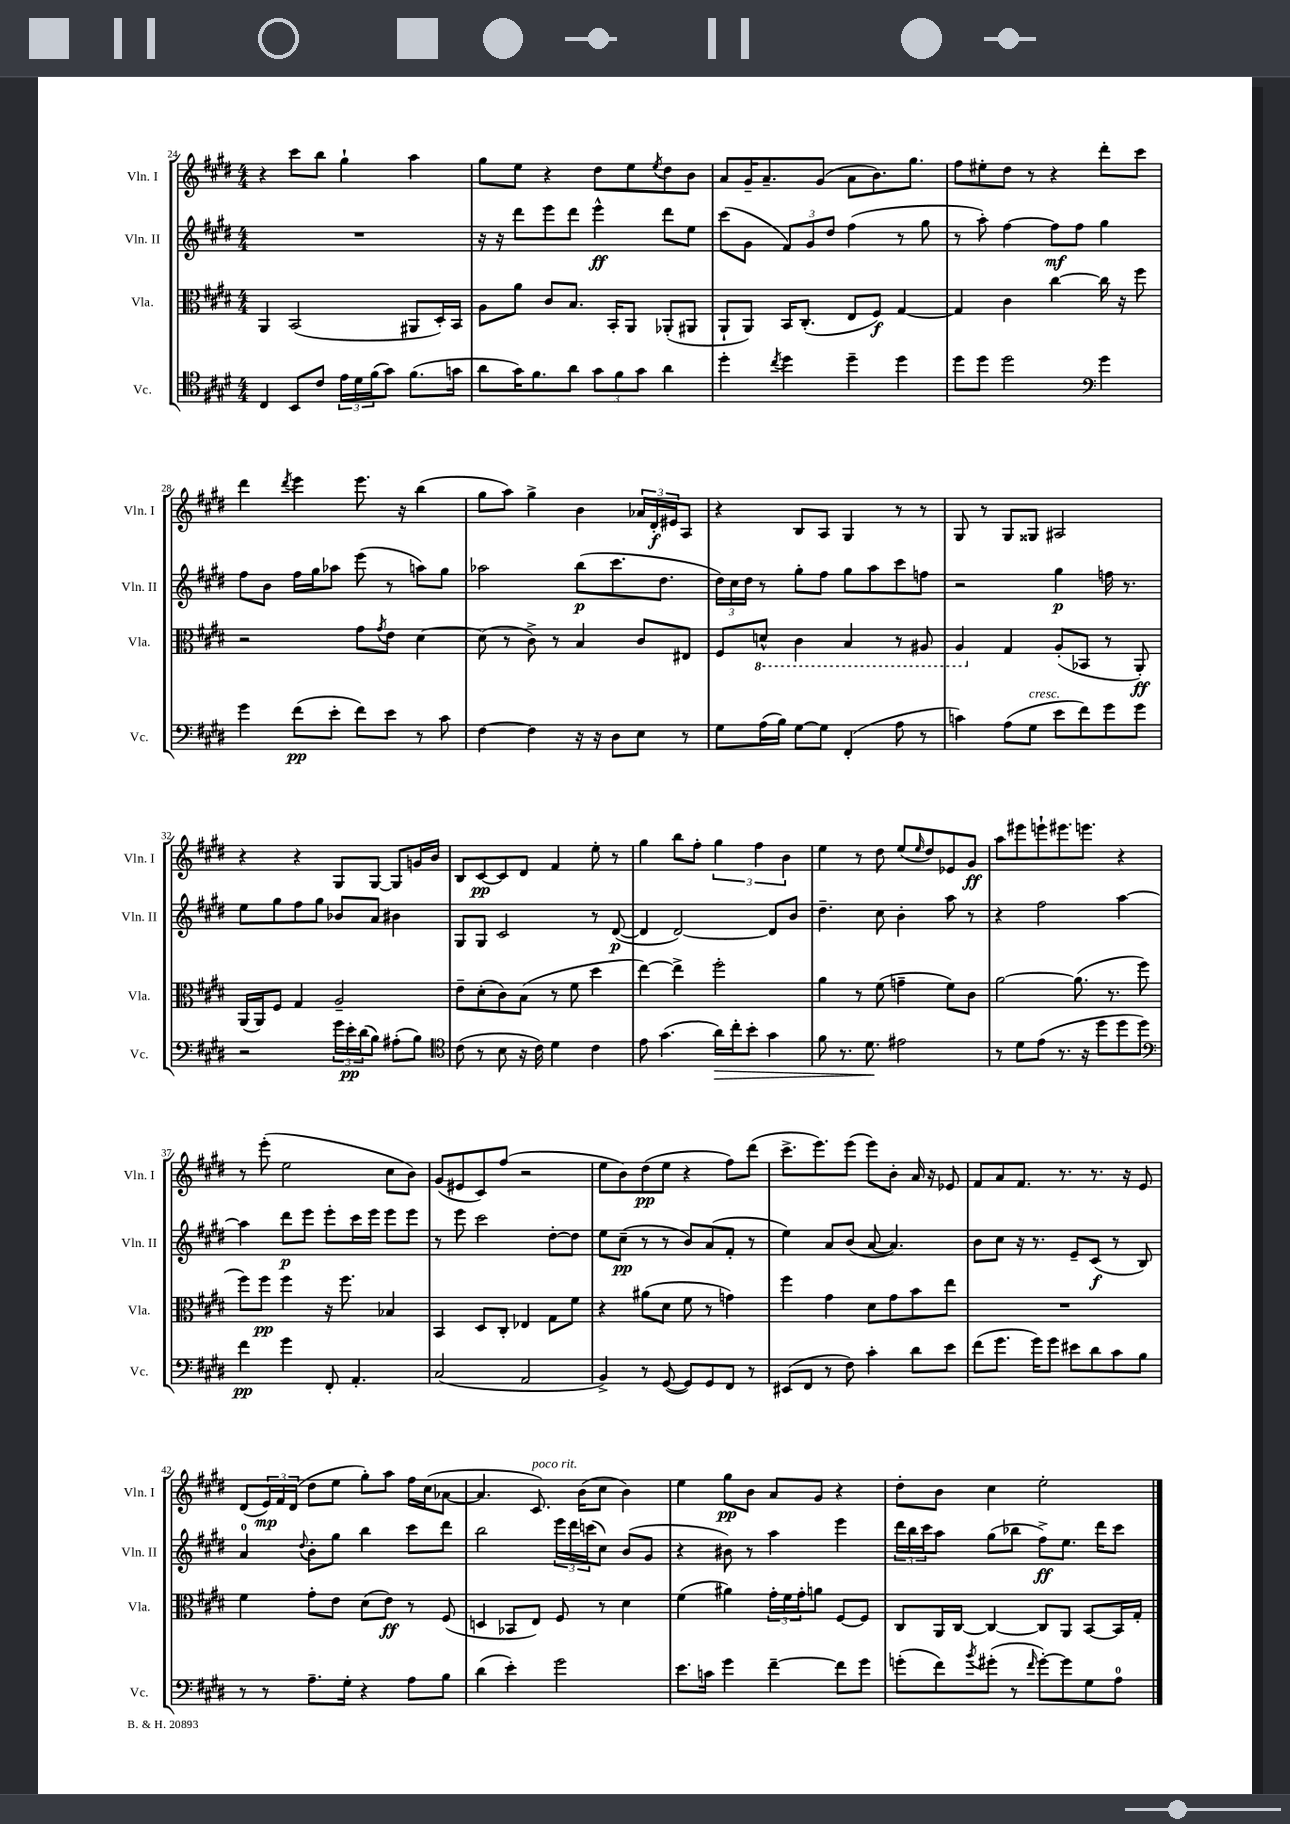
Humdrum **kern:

**kern	**dynam	**kern	**dynam	**kern	**dynam	**kern	**dynam
*part4	*part4	*part3	*part3	*part2	*part2	*part1	*part1
*staff4	*staff4	*staff3	*staff3	*staff2	*staff2	*staff1	*staff1
*I"Vc.	*	*I"Vla.	*	*I"Vln. II	*	*I"Vln. I	*
*I'Vc.	*	*I'Vla.	*	*I'Vln. II	*	*I'Vln. I	*
*clefC4	*	*clefC3	*	*clefG2	*	*clefG2	*
*k[f#c#g#d#]	*	*k[f#c#g#d#]	*	*k[f#c#g#d#]	*	*k[f#c#g#d#]	*
*M4/4	*	*M4/4	*	*M4/4	*	*M4/4	*
=24	=24	=24	=24	=24	=24	=24	=24
4C#/	.	4AA/	.	1r	.	4r	.
8BB/L	.	(2BB/	.	.	.	8ccc#\L	.
8c#/J	.	.	.	.	.	8bb\J	.
24e\LL	.	.	.	.	.	4gg#`\	.
24d#\	.	.	.	.	.	.	.
(24f#\J	.	.	.	.	.	.	.
8g#\J)	.	.	.	.	.	.	.
(8.f#\L	.	8AA#X/L	.	.	.	4aa\	.
.	.	16D#'/L)	.	.	.	.	.
16gn\Jk	.	16BB/JJ	.	.	.	.	.
=25	=25	=25	=25	=25	=25	=25	=25
8a\L	.	8A\L	.	16r	.	8gg#\L	.
.	.	.	.	16r	.	.	.
16g#\K)	.	8a\J	.	8ddd#\L	.	8ee\J	.
8.f#\	.	.	.	.	.	.	.
.	.	8c#/L	.	8eee\	.	4r	.
8a\J	.	8.B/J	.	8ddd#\J	.	.	.
12g#\L	.	.	.	4eee^^\	ff	8dd#\L	.
.	.	16BB'/KL	.	.	.	.	.
12f#\	.	.	.	.	.	.	.
.	.	8AA/J	.	.	.	8ee\	.
12g#\J	.	.	.	.	.	.	.
.	.	.	.	.	.	8qee/	.
4a\	.	(8AA-X'/L	.	8ddd#\L	.	8dd#\	.
.	.	8AA#X/J	.	8ee\J	.	8b\J	.
=26	=26	=26	=26	=26	=26	=26	=26
4dd#'\	.	8AA`/L	.	(8ccc#\L	.	8a/L	.
.	.	8AA/J)	.	8g#\J	.	16g#~/K	.
.	.	.	.	.	.	8.a~/	.
8qcc#/	.	.	.	.	.	.	.
4dd#\	.	16BB/KL	.	12f#/L)	.	.	.
.	.	(8.C#'/J	.	.	.	.	.
.	.	.	.	12g#/	.	.	.
.	.	.	.	.	.	(8g#/J	.
.	.	.	.	12dd#/J	.	.	.
4dd#~\	.	8E/L	.	(4ff#\	.	8a\L	.
.	.	8F#/J)	f	.	.	8.b\)	.
4dd#\	.	[4G#/	.	8r	.	.	.
.	.	.	.	.	.	8.gg#\J	.
.	.	.	.	8gg#\	.	.	.
=27	=27	=27	=27	=27	=27	=27	=27
8dd#\L	.	4G#/]	.	8r	.	8ff#\L	.
8dd#\J	.	.	.	8aa'\)	.	8ee#X'\	.
2dd#\	.	4c#\	.	[4ff#\	.	8dd#\J	.
.	.	.	.	.	.	8r	.
.	.	[4cc#\	.	8ff#\L]	mf	4r	.
.	.	.	.	8ff#\J	.	.	.
*clefF4	*	*	*	*	*	*	*
4g#\	.	16cc#\]	.	4gg#\	.	8ddd#'\L	.
.	.	16r	.	.	.	.	.
.	.	8ff#\	.	.	.	8ccc#\J	.
!!LO:LB:g=z
=28	=28	=28	=28	=28	=28	=28	=28
4g#\	.	2r	.	8ff#\L	.	4ddd#\	.
.	.	.	.	8b\J	.	.	.
.	.	.	.	.	.	8qddd#/	.
(8f#\L	pp	.	.	16ff#\LL	.	4eee\	.
.	.	.	.	16gg#\J	.	.	.
8e'\J	.	.	.	8aa-X\J	.	.	.
8f#\L)	.	8g#\L	.	(8eee\	.	8.eee\	.
.	.	8qg#/	.	.	.	.	.
8e\J	.	8e\J	.	8r	.	.	.
.	.	.	.	.	.	16r	.
8r	.	[4d#\	.	8aan\L)	.	(4bb\	.
8c#\	.	.	.	8gg#\J	.	.	.
=29	=29	=29	=29	=29	=29	=29	=29
[4F#\	.	(8d#\]	.	2aa-X\	.	8gg#\L	.
.	.	8r	.	.	.	8aa\J)	.
4F#\]	.	8c#^\)	.	.	.	4gg#^\	.
.	.	8r	.	.	.	.	.
16r	.	4B/	.	(8bb\L	p	4b\	.
16r	.	.	.	.	.	.	.
8D#\L	.	.	.	8.ccc#\	.	.	.
8E\J	.	8c#/L	.	.	.	24a-X/LL	.
.	.	.	.	.	.	24d#'/	f
.	.	.	.	8.dd#\J	.	.	.
.	.	.	.	.	.	24e#X/J	.
8r	.	8E#X/J	.	.	.	8A/J	.
=30	=30	=30	=30	=30	=30	=30	=30
8G#\L	.	8F#/L	.	24dd#\LL)	.	4r	.
.	.	.	.	24cc#\	.	.	.
.	.	.	.	24dd#\JJ	.	.	.
*	*	*8ba	*	*	*	*	*
(16A\L	.	8Dn^^/J	.	8r	.	.	.
16B\JJ)	.	.	.	.	.	.	.
[8G#\L	.	4C#\	.	8gg#'\L	.	8B/L	.
8G#\J]	.	.	.	8ff#\J	.	8A/J	.
(4FF#'/	.	4BB/	.	8gg#\L	.	4G#/	.
.	.	.	.	8aa\	.	.	.
8A\	.	8r	.	8ccc#\	.	8r	.
8r	.	8AA#X/	.	8ffn\J	.	8r	.
=31	=31	=31	=31	=31	=31	=31	=31
4cn\)	.	4AA/	.	2r	.	8G#/	.
.	.	.	.	.	.	8r	.
*	*	*X8ba	*	*	*	*	*
(8A\L	.	4G#/	.	.	.	8G#/L	.
!LO:TX:a:i:t=cresc.	!	!	!	!	!	!	!
8G#\J	.	.	.	.	.	8G##X/J	.
8e\L	.	(8A'/L	.	4gg#\	p	2A#X/	.
8f#\)	.	8BB-X/J	.	.	.	.	.
8g#\	.	8r	.	16ffn\	.	.	.
.	.	.	.	8.r	.	.	.
8g#\J	.	8AA'/)	ff	.	.	.	.
!!LO:LB:g=z
=32	=32	=32	=32	=32	=32	=32	=32
2r	.	(16AA/LL	.	8ee\L	.	4r	.
.	.	16AA/J)	.	.	.	.	.
.	.	8F#/J	.	8gg#\	.	.	.
.	.	4G#/	.	8ff#\	.	4r	.
.	.	.	.	8gg#\J	.	.	.
24g#\LL	.	2A~/	.	8b-X/L	.	8G#/L	.
24e'\	pp	.	.	.	.	.	.
(24d#\J	.	.	.	.	.	.	.
8B\J)	.	.	.	8a/J	.	[8G#/J	.
(8A#X'\L	.	.	.	4b#X\	.	8G#/L]	.
8B\J)	.	.	.	.	.	16gn/L	.
.	.	.	.	.	.	16b/JJ	.
=33	=33	=33	=33	=33	=33	=33	=33
*clefC4	*	*	*	*	*	*	*
(8c#\	.	8e~\L	.	8G#/L	.	8B/L	.
8r	.	(8d#'\	.	8G#/J	.	[8c#/	pp
8B\	.	8c#\)	.	2c#/	.	8c#/]	.
16r	.	(8B\J	.	.	.	8d#/J	.
16c#\)	.	.	.	.	.	.	.
4d#\	.	8r	.	.	.	4f#/	.
.	.	8f#\	.	.	.	.	.
4c#\	.	4dd#\	.	8r	.	8ee'\	.
.	.	.	.	([8d#/	p	8r	.
=34	=34	=34	=34	=34	=34	=34	=34
8e\	.	[4ee\)	.	4d#/]	.	4gg#\	.
(4.g#\	.	.	.	.	.	.	.
.	.	4ee^\]	.	[2d#/)	.	8bb\L	.
.	.	.	.	.	.	8ff#'\J	.
!	!LO:HP:b	!	!	!	!	!	!
16a\LL)	>	2ff#'\	.	.	.	6gg#\	.
16cc#'\J	.	.	.	.	.	.	.
8b'\J	.	.	.	.	.	.	.
.	.	.	.	.	.	6ff#\	.
4g#\	.	.	.	8d#/L]	.	.	.
.	.	.	.	.	.	6b\	.
.	.	.	.	8b/J	.	.	.
=35	=35	=35	=35	=35	=35	=35	=35
8f#\	.	4a\	.	4.dd#~\	.	4ee\	.
8.r	.	.	.	.	.	.	.
.	.	8r	.	.	.	8r	.
8.d#\	.	.	.	.	.	.	.
.	.	(8f#\	.	8cc#\	.	8dd#\	.
2e#X\	]	4gn~\	.	4b'\	.	(8ee/L	.
.	.	.	.	.	.	16qqee/	.
.	.	.	.	.	.	8dd#/)	.
.	.	8f#\L)	.	8aa\	.	8e-X/	.
.	.	8c#\J	.	8r	.	8g#/J	ff
=36	=36	=36	=36	=36	=36	=36	=36
8r	.	[2a\	.	4r	.	8aa\L	.
8d#\L	.	.	.	.	.	8eee#X\	.
(8e\J	.	.	.	2ff#\	.	8eeen`\	.
8.r	.	.	.	.	.	8.eee#X\	.
.	.	(8.a\]	.	.	.	.	.
16r	.	.	.	.	.	8.eeen\J	.
8dd#\L	.	.	.	.	.	.	.
.	.	8.r	.	.	.	.	.
8dd#\	.	.	.	[4aa\	.	4r	.
8dd#\J)	.	8ff#\	.	.	.	.	.
!!LO:LB:g=z
=37	=37	=37	=37	=37	=37	=37	=37
*clefF4	*	*	*	*	*	*	*
4f#\	pp	8ff#\L)	.	4aa\]	.	8r	.
.	.	8ff#\J	pp	.	.	(8eee'\	.
4g#\	.	4ff#\	.	8ddd#\L	p	2ee\	.
.	.	.	.	8eee\J	.	.	.
8FF#'/	.	16r	.	8eee'\L	.	.	.
.	.	8.ff#\	.	.	.	.	.
4.AA'/	.	.	.	16ccc#\L	.	.	.
.	.	.	.	16eee\JJ	.	.	.
.	.	4B-X/	.	8eee\L	.	8cc#\L	.
.	.	.	.	8eee\J	.	8b\J)	.
=38	=38	=38	=38	=38	=38	=38	=38
(2C#/	.	4BB/	.	8r	.	(8g#/L	.
.	.	.	.	8eee\	.	8e#X/	.
.	.	8D#/L	.	2ccc#\	.	8c#/)	.
.	.	8C#'/J	.	.	.	(8ff#/J	.
2AA/	.	4E-X/	.	.	.	2r	.
.	.	8G#\L	.	[8dd#'\L	.	.	.
.	.	8f#\J	.	8dd#\J]	.	.	.
=39	=39	=39	=39	=39	=39	=39	=39
4BB^/)	.	4r	.	8ee\L	.	8ee\L	.
.	.	.	.	(8cc#~\J	pp	8b\)	.
8r	.	(8a#X\L	.	8r	.	(8dd#\	pp
([8GG#/	.	8d#\J	.	8r	.	8ee\J	.
8GG#/L])	.	8f#\	.	8b/L)	.	4r	.
8GG#/	.	8r	.	(8a/	.	.	.
8FF#/J	.	4gn\)	.	8f#'/J	.	8ff#\L)	.
8r	.	.	.	8r	.	(8ddd#\J	.
=40	=40	=40	=40	=40	=40	=40	=40
(8EE#X/L	.	4ff#\	.	4ee\)	.	8.ccc#^\L	.
8FF#/J	.	.	.	.	.	.	.
.	.	.	.	.	.	8.eee\)	.
8r	.	4g#\	.	8a/L	.	.	.
8F#\)	.	.	.	(8b/J	.	(8eee\J	.
4c#'\	.	8d#\L	.	[8a/	.	8eee\L)	.
.	.	8g#\	.	4.a/])	.	8b'\J	.
8d#\L	.	8b\	.	.	.	16a/	.
.	.	.	.	.	.	16r	.
8e\J	.	8ee\J	.	.	.	8e-X/	.
=41	=41	=41	=41	=41	=41	=41	=41
(8f#\L	.	1r	.	8b\L	.	8f#/L	.
8.g#\J	.	.	.	8cc#\J	.	8a/	.
.	.	.	.	16r	.	8.f#/J	.
16g#\KL)	.	.	.	8.r	.	.	.
8g#\J	.	.	.	.	.	.	.
.	.	.	.	.	.	8.r	.
8e#X\L	.	.	.	8e~/L	.	.	.
8d#\	.	.	.	(8c#/J	f	8.r	.
8c#\	.	.	.	8r	.	.	.
.	.	.	.	.	.	16r	.
8B\J	.	.	.	8B/)	.	8e/	.
!!LO:LB:g=z
=42	=42	=42	=42	=42	=42	=42	=42
8r	.	4f#\	.	4a/	.	(8d#/L	.
8r	.	.	.	.	.	24e/L)	mp
.	.	.	.	.	.	24f#/	.
.	.	.	.	.	.	(24d#/JJ	.
.	.	.	.	8qqdd#/	.	.	.
8.A~\L	.	8g#'\L	.	8b'\L	.	8dd#\L	.
.	.	8e\J	.	8gg#\J	.	8ee\J	.
16G#'\Jk	.	.	.	.	.	.	.
4r	.	(8d#\L	.	4bb\	.	8gg#'\L)	.
.	.	8e\J)	ff	.	.	8aa\J	.
8A\L	.	8r	.	8ccc#\L	.	16ff#\LL	.
.	.	.	.	.	.	(16cc#\J	.
8B\J	.	(8F#/	.	8ddd#\J	.	[8a-X\J	.
=43	=43	=43	=43	=43	=43	=43	=43
(4d#\	.	4Dn/	.	2bb\	.	4.a-/]	.
4e'\)	.	8BB-X/L	.	.	.	.	.
!	!	!	!	!	!	!LO:TX:a:i:t=poco rit.	!
.	.	8E/J)	.	.	.	8.c#/)	.
2g#\	.	8F#/	.	24eee\LL	.	.	.
.	.	.	.	24ddd#\	.	.	.
.	.	.	.	.	.	(16b\KL	.
.	.	.	.	(24cccn\J	.	.	.
.	.	8r	.	8cc#\J)	.	8cc#\J	.
.	.	4d#\	.	(8b/L	.	4b\)	.
.	.	.	.	8g#/J	.	.	.
=44	=44	=44	=44	=44	=44	=44	=44
8.e\L	.	(4f#\	.	4r	.	4ee\	.
16cn\Jk	.	.	.	.	.	.	.
4g#\	.	4a#X\)	.	8b#X\)	.	8gg#\L	pp
.	.	.	.	8r	.	8b\J	.
[4f#~\	.	24g#'\LL	.	4aa\	.	8a/L	.
.	.	24f#\	.	.	.	.	.
.	.	24g#'\J	.	.	.	.	.
.	.	8an\J	.	.	.	8g#/J	.
8f#\L]	.	[8F#/L	.	4eee\	.	4r	.
8g#\J	.	8F#/J]	.	.	.	.	.
=45	=45	=45	=45	=45	=45	=45	=45
(8gn'\L	.	8C#/L	.	24ddd#\LL	.	8dd#'\L	.
.	.	.	.	24bb\	.	.	.
.	.	.	.	24ccc#\J	.	.	.
8f#\)	.	16AA/L	.	8aa\J	.	8b\J	.
.	.	[16C#/JJ	.	.	.	.	.
8qb/	.	.	.	.	.	.	.
(8g#X'\J	.	4C#/_	.	(8gg#\L	.	4cc#\	.
8r	.	.	.	8bb-X\J	.	.	.
16qqf#/	.	.	.	.	.	.	.
[8g#'\L)	.	8C#/L]	.	8ff#^\L)	ff	2ee'\	.
8g#\]	.	8AA/J	.	8.ee\J	.	.	.
8G#\	.	[8BB/L	.	.	.	.	.
.	.	.	.	16ddd#\KL	.	.	.
8A\J	.	16BB/L]	.	8ccc#\J	.	.	.
.	.	16G#'/JJ	.	.	.	.	.
==	==	==	==	==	==	==	==
*-	*-	*-	*-	*-	*-	*-	*-
